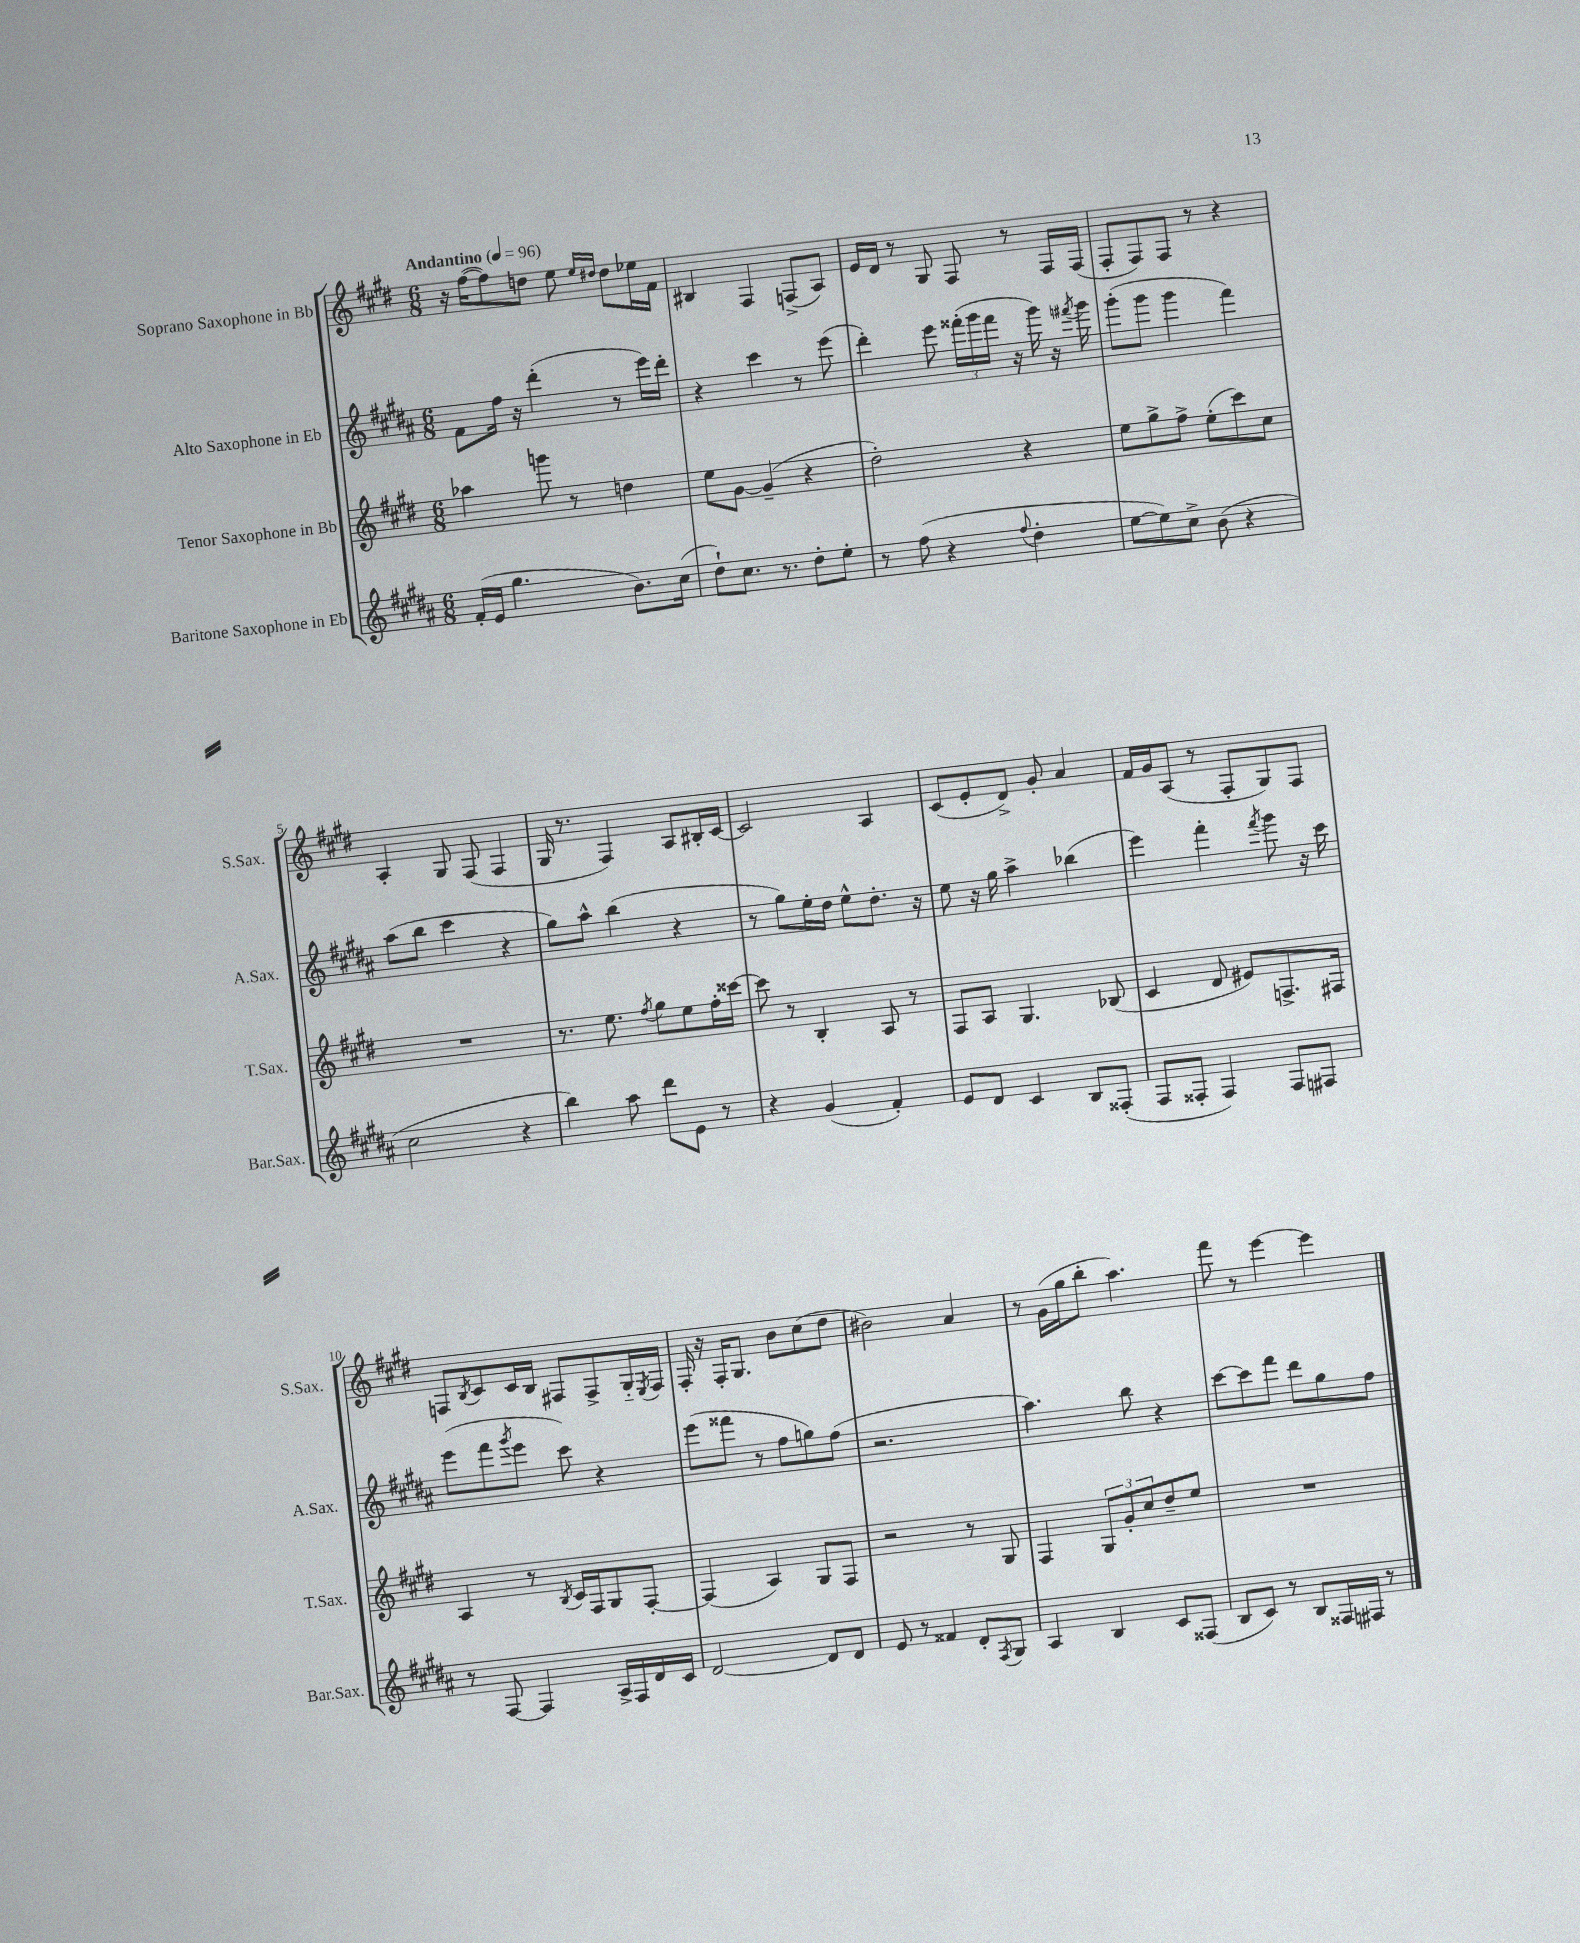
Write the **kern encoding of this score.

**kern	**kern	**kern	**kern
*part4	*part3	*part2	*part1
*staff4	*staff3	*staff2	*staff1
*I"Baritone Saxophone in Eb	*I"Tenor Saxophone in Bb	*I"Alto Saxophone in Eb	*I"Soprano Saxophone in Bb
*I'Bar.Sax.	*I'T.Sax.	*I'A.Sax.	*I'S.Sax.
*clefG2	*clefG2	*clefG2	*clefG2
*k[f#c#g#d#a#]	*k[f#c#g#d#]	*k[f#c#g#d#a#]	*k[f#c#g#d#]
*M6/8	*M6/8	*M6/8	*M6/8
*MM96	*MM96	*MM96	*MM96
=1	=1	=1	=1
!	!	!	!LO:TX:a:B:t=Andantino
(16f#'/LL	4aa-X\	8f#\L	16r
16e/JJ	.	.	([16ff#\KL
4.gg#\	.	16ff#\Jk	8ff#\])
.	.	16r	.
.	8gggn\	(4ddd#'\	8ddn\J
.	8r	.	8ee\
.	.	.	16qqee/LL
.	.	.	16qqdd#X/JJ
8.b\L)	4ddn\	8r	8dd#\L
.	.	16eee\LL)	16ee-X\L
(16cc#\Jk	.	16ddd#'\JJ	16f#\JJ
=2	=2	=2	=2
8dd#`\L)	8ee\L	4r	4B#X/
8.cc#\J	[8g#\J	.	.
.	(4g#~/]	4ccc#\	4F#/
8.r	.	.	.
8dd#'\L	4r	8r	(8Fn^/L
8ee'\J	.	(8eee\	8A/J)
=3	=3	=3	=3
8r	2dd#'\)	4ddd#'\)	16e/LL
.	.	.	16d#/JJ
(8ff#\	.	.	8r
4r	.	8eee\	8G#/
.	.	(24fff##X'\LL	8F#/
.	.	24ggg#\	.
.	.	24fff##\JJ	.
8qqff#/	.	.	.
4dd#'\	4r	16r	8r
.	.	16ggg#\)	.
.	.	16r	16F#/LL
.	.	8qfff#X/	.
.	.	16ggg#\	(16F#/JJ
=4	=4	=4	=4
[8ee\L	8ee\L	(8ggg#'\L	8F#'/L
8ee\])	8gg#^\	8ggg#\J	8F#/)
8cc#^\J	8ff#^\J	4ggg#\	8F#/J
(8b\	(8ee'\L	.	8r
4r	8ccc#\)	4fff#\)	4r
.	8cc#\J	.	.
!!LO:LB:g=z
=5	=5	=5	=5
2cc#\	2.r	(8aa#\L	4A'/
.	.	8bb\J	.
.	.	4ccc#\	8G#/
.	.	.	(8F#/
4r	.	4r	4F#/
=6	=6	=6	=6
4bb\)	8.r	8gg#\L)	16G#/
.	.	.	8.r
.	.	8aa#^^\J	.
.	8.ee\	.	.
8aa#\	.	(4bb\	4F#/)
.	8qff#/	.	.
8ddd#\L	8gg#\L	.	.
8e\J	8ee\	4r	8A/L
8r	16ff#'\L	.	16B#X'/L
.	[16ccc##X\JJ	.	[16c#/JJ
=7	=7	=7	=7
4r	8ccc##\]	8r	2c#/]
.	8r	8gg#\L)	.
(4g#/	4B'/	16ee'\L	.
.	.	16dd#\JJ	.
.	.	8ee^^\L	.
4f#'/)	8A/	8.dd#'\J	4A/
.	8r	.	.
.	.	16r	.
=8	=8	=8	=8
8e/L	8F#/L	8ee\	(8c#/L
8d#/J	8A/J	16r	8e'/
.	.	16gg#\	.
4c#/	4.G#/	4aa#^\	8d#^/J)
.	.	.	8g#'/
8B/L	.	(4bb-X\	4a/
(8F##X'/J	(8B-X/	.	.
=9	=9	=9	=9
8F#/L	4c#/	4eee\)	16f#/LL
.	.	.	16g#/J
8F##X'/J	.	.	(8A/J
4F##/)	8d#/	4fff#'\	8r
.	8e#X/L)	.	8F#'/L
.	.	8qfff#/	.
8F##/L	8.Fn^/	8ggg#\	8G#/)
8F#X/J	.	16r	8F#/J
.	16F#X/Jk	16ccc#\	.
!!LO:LB:g=z
=10	=10	=10	=10
8r	4A/	(8eee\L	8Fn/L
.	.	.	8qB/
[8F#/	.	8fff#\	8c#/
.	.	8qggg#/	.
4F#/]	8r	8eee\J	16c#/L
.	.	.	16B/JJ
.	8qB/	.	.
.	16c#/LL	8ccc#\)	8F#X/L
.	16F#/J	.	.
16A#^/LL	8G#/	4r	8F#^/
16F#/	.	.	.
16d#/	[8F#'/J	.	16G#/L
.	.	.	8qE/
16c#/JJ	.	.	16F#/JJ
=11	=11	=11	=11
[2d#/	(4F#/]	(8eee\L	16F#'/
.	.	.	16r
.	.	8fff##X\J	16F#'/KL
.	.	.	8.G#/J
.	4A/)	8r	.
.	.	8ff#\L	8b\L
8d#/L]	8G#/L	8ggn\)	(8cc#\
8d#/J	8F#/J	(8ff#\J	8dd#\J
=12	=12	=12	=12
8e/	2r	2.r	2b#X\)
8r	.	.	.
4f##X/	.	.	.
8d#'/L	8r	.	4a/
8qF#/	.	.	.
8G#/J	8G#/	.	.
=13	=13	=13	=13
4A#/	4F#/	4.aa#\)	8r
.	.	.	(16g#\LL
.	.	.	16gg#\J
4B/	12G#/L	.	8bb'\J
.	12g#'/	.	.
.	.	8bb\	4.aa\)
.	12cc#/	.	.
8c#/L	8dd#~/	4r	.
(8F##X/J	8ee/J	.	.
=14	=14	=14	=14
8B/L	2.r	[8ccc#\L	8fff#\
8c#/J)	.	8ccc#\]	8r
8r	.	8fff#\J	[4eee\
8B/L	.	8ddd#\L	.
16F##X/L	.	8gg#\	4eee\]
16F#X/JJ	.	.	.
8r	.	8ff#\J	.
==	==	==	==
*-	*-	*-	*-
